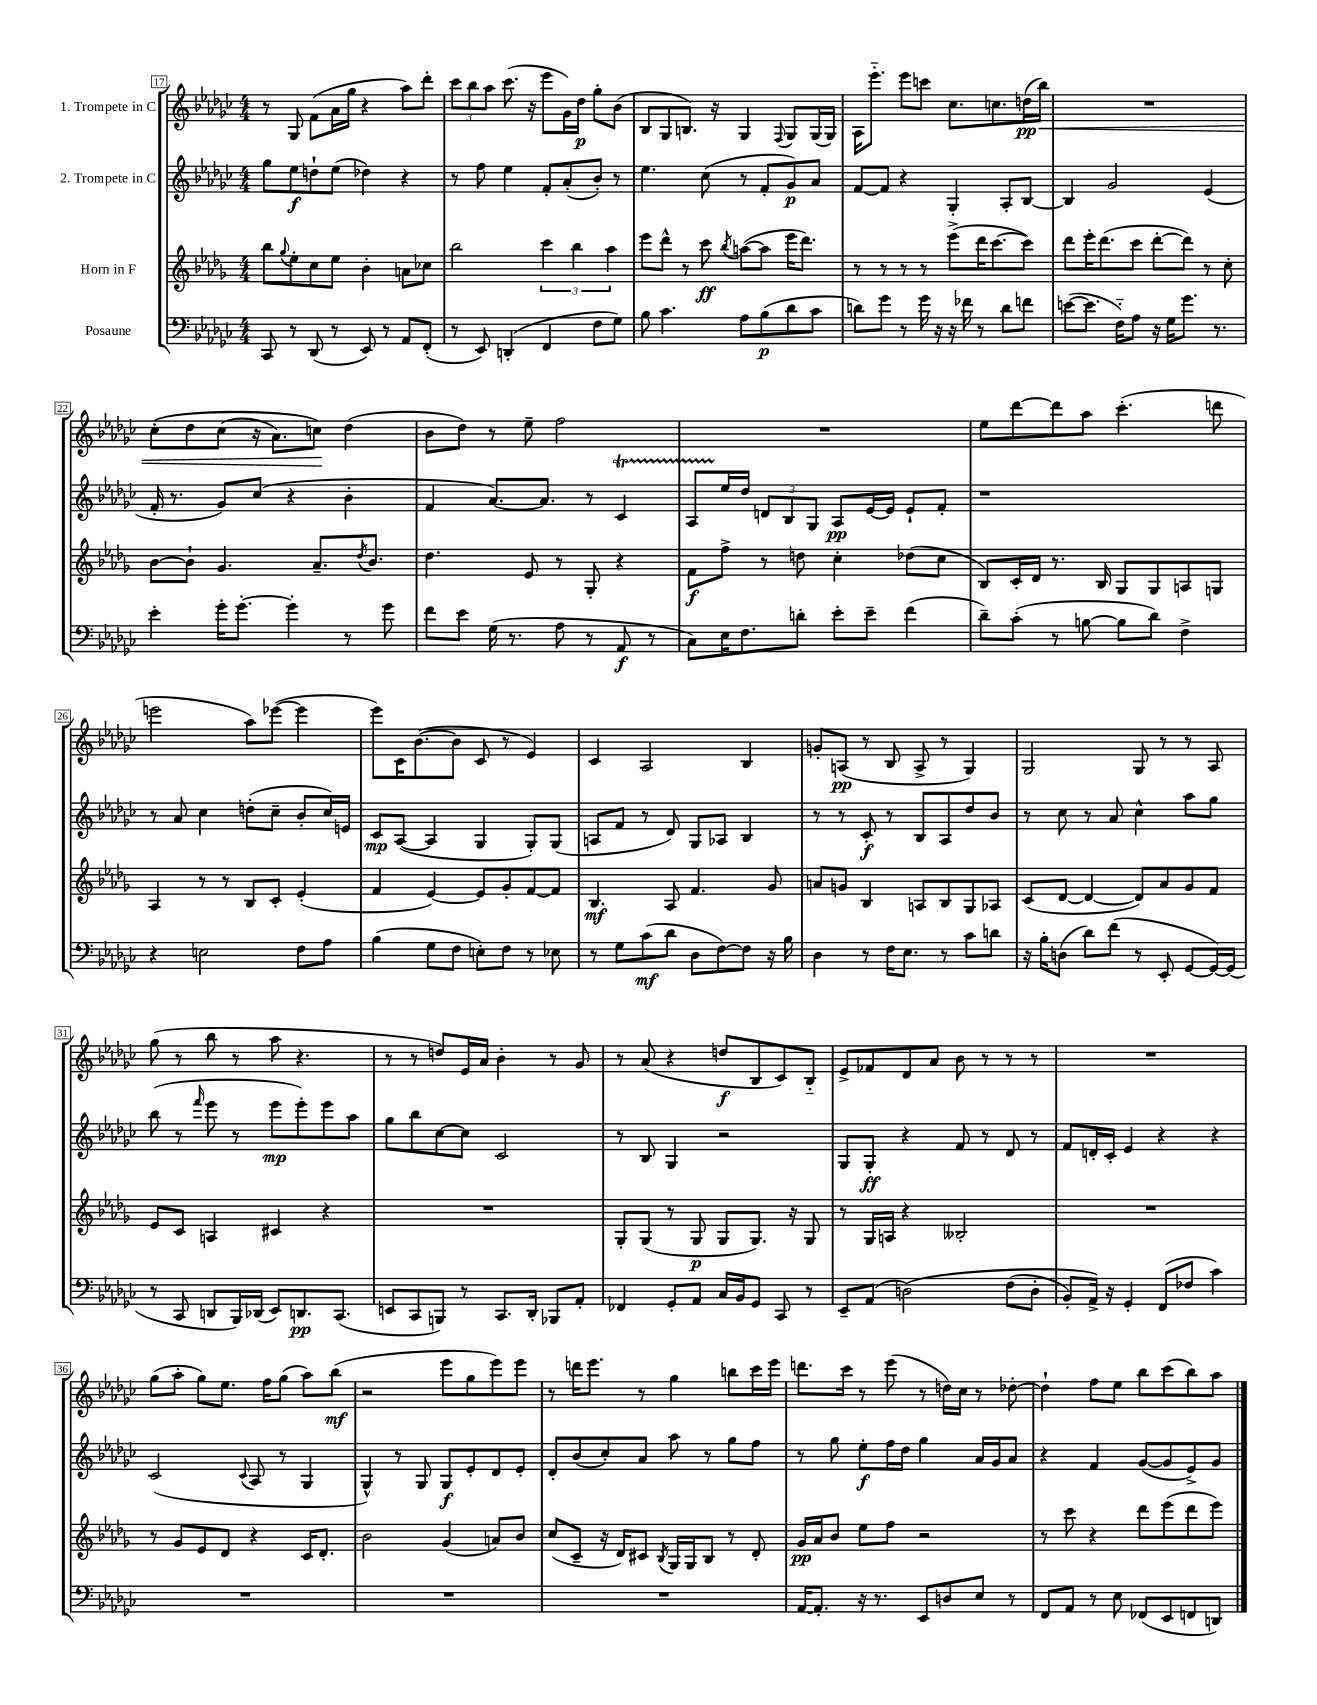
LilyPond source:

<<
\new StaffGroup <<
\new Staff = "s0" \with { instrumentName = "1. Trompete in C" } {
    \clef treble \key ges \major \numericTimeSignature \time 4/4
    r8 ges8 f'8( aes'16 ges''16 r4 aes''8) des'''8-. |
    \tuplet 3/2 { ces'''8 bes''8 aes''8 } ces'''8.( r16 ees'''8 ges'16) des''16\p ges''8-. bes'8( |
    bes8 ges8 b8.) r16 ges4 \appoggiatura { f8 } ges8 ges16( ges16) |
    aes16 ees'''8.-_ ees'''8 c'''8 ces''8. c''8. d''16\pp( bes''16\<) |
    R1 |
    ces''8-.\( des''8 ces''8( r16 aes'8.) c''8\!\) des''4( |
    bes'8 des''8) r8 ees''8-- f''2 |
    R1 |
    ees''8 des'''8~ des'''8 aes''8 ces'''4.-.( d'''8 |
    e'''2 aes''8) ees'''8~( ees'''4 |
    ees'''8) ces'16 bes'8.~( bes'8 ces'8 r8 ees'4) |
    ces'4 aes2 bes4 |
    g'8-. a8\pp( r8 bes8 a8-> r8 ges4) |
    ges2 ges8 r8 r8 aes8 |
    ges''8( r8 bes''8 r8 aes''8 r4. |
    r8 r8 d''8) ees'16 aes'16 bes'4-. r8 ges'8 |
    r8 aes'8( r4 d''8\f bes8 ces'8) bes8-_ |
    ees'8-> fes'8 des'8 aes'8 bes'8 r8 r8 r8 |
    R1 |
    ges''8( aes''8-. ges''8) ees''8. f''16 ges''8( aes''8) bes''8\mf( |
    r2 ees'''8 ges''8 ees'''8) ees'''8 |
    r8 d'''16 ees'''8. r8 ges''4 b''8 ces'''16 ees'''16 |
    d'''8. ces'''16 r8 ees'''8( r8 d''16) ces''16 r8 des''8~-. |
    des''4-! f''8 ees''8 bes''8 ces'''8( bes''8) aes''8 \bar "|." |
}
\new Staff = "s1" \with { instrumentName = "2. Trompete in C" } {
    \clef treble \key ges \major \numericTimeSignature \time 4/4
    ges''8 ees''8\f d''8-! ees''8( des''4) r4 |
    r8 f''8 ees''4 f'8-. aes'8-.( bes'8-.) r8 |
    ees''4. ces''8( r8 f'8-. ges'8\p) aes'8 |
    f'8~ f'8 r4 ges4-. aes8-. bes8~ |
    bes4 ges'2 ees'4( |
    f'16-. r8. ges'8) ces''8( r4 bes'4-. |
    f'4 aes'8.~) aes'8. r8 ces'4\startTrillSpan |
    aes8 ees''16\stopTrillSpan des''16 \tuplet 3/2 { d'8 bes8 ges8 } aes8\pp ees'16~ ees'16 ees'8-! f'8-. |
    r1 |
    r8 aes'8 ces''4 d''8-.( ces''8-- bes'8-. ces''16) e'16 |
    ces'8\mp aes8~( aes4 ges4 ges8-.) ges8( |
    a8 f'8 r8 des'8) ges8 aes8 bes4 |
    r8 r8 ces'8-.\f r8 bes8 aes8 des''8 bes'8 |
    r8 ces''8 r8 aes'8 ces''4-^ aes''8 ges''8 |
    bes''8( r8 \grace { f'''16 } ees'''8 r8 ees'''8\mp ees'''8-.) ees'''8 aes''8 |
    ges''8 bes''8 ces''8~ ces''8 ces'2 |
    r8 bes8 ges4 r2 |
    ges8 ges8-.\ff r4 f'8 r8 des'8 r8 |
    f'8 d'16-. ces'16-. ees'4 r4 r4 |
    ces'2( \appoggiatura { ces'8 } aes8 r8 ges4 |
    ges4-^) r8 ges8 ges8\f ees'8-. des'8 ees'8-. |
    des'8-. bes'8( ces''8-.) aes'8 aes''8 r8 ges''8 f''8 |
    r8 ges''8 ees''8-.\f f''16 des''16 ges''4 aes'16 ges'16 aes'8 |
    r4 f'4 ges'8~( ges'8 ees'8->) ges'8 \bar "|." |
}
\new Staff = "s2" \with { instrumentName = "Horn in F" } {
    \clef treble \key des \major \numericTimeSignature \time 4/4
    bes''8 \appoggiatura { ges''8 } ees''8-. c''8 ees''8 bes'4-. a'8 ces''8 |
    bes''2 \tuplet 3/2 { c'''4 bes''4 aes''4 } |
    ees'''8 des'''8-^ r8 c'''8\ff \acciaccatura { bes''8 } a''8~( a''8 ees'''16 des'''8.) |
    r8 r8 r8 r8 ees'''8->( des'''16 c'''8.~ c'''8) |
    des'''8 ees'''16-. des'''8.( c'''8 des'''8~-. des'''8) r8 c''8-. |
    bes'8~ bes'8-! ges'4. aes'8.-- \acciaccatura { des''8 } bes'8. |
    des''4. ees'8 r8 ges8-. r4 |
    f'8\f f''8-> r8 d''8 c''4-. des''8( c''8 |
    bes8) c'16-. des'16 r8. bes16 ges8 ges8 a8 g8 |
    aes4 r8 r8 bes8 c'8-. ees'4-.( |
    f'4 ees'4~) ees'8 ges'8-. f'8~ f'8 |
    bes4.\mf aes8 f'4. ges'8 |
    a'8 g'8 bes4 a8 bes8 ges8 aes8 |
    c'8( des'8~ des'4~ des'8) aes'8 ges'8 f'8 |
    ees'8 c'8 a4 cis'4 r4 |
    R1 |
    ges8-. ges8( r8 ges8\p ges8 ges8.) r16 ges8 |
    r8 ges16 a16 r4 beses2-. |
    R1 |
    r8 ges'8 ees'8 des'8 r4 c'16 des'8.-. |
    bes'2 ges'4( a'8) bes'8 |
    c''8( c'8-- r16 des'16) cis'8 \acciaccatura { bes8 } ges16 ges16 bes8 r8 des'8-. |
    ges'16\pp aes'16 bes'8 ees''8 f''8 r2 |
    r8 c'''8 r4 des'''8 ees'''8( des'''8 ees'''8) \bar "|." |
}
\new Staff = "s3" \with { instrumentName = "Posaune" } {
    \clef bass \key ges \major \numericTimeSignature \time 4/4
    ces,8 r8 des,8( r8 ees,8) r8 aes,8 f,8-.( |
    r8 ees,8) d,4-.( f,4 f8 ges8) |
    bes8 ces'4. aes8 bes8\p( des'8 ces'8 |
    d'8) ges'8 r8 ges'16 r16 r16 fes'16 r8 d'8 f'8 |
    e'8~( e'8. f16-_) aes8 r16 ges16 ges'8. r8. |
    ees'4-. ges'16-. ges'8.~-. ges'4-. r8 ges'8 |
    f'8 ees'8 ges16( r8. aes8 r8 aes,8\f r8 |
    ces8) ees16 f8. d'8-. ees'8-. ees'8-- f'4( |
    des'8--) ces'8-.( r8 b8~ b8 des'8) f4-> |
    r4 e2 f8 aes8 |
    bes4( ges8 f8 e8-.) f8 r8 ees8 |
    r8 ges8 ces'8\mf( des'8 des8 f8~) f8 r16 bes16 |
    des4 r8 f16 ees8. r8 ces'8 d'8 |
    r16 bes16-. d8( des'8) f'8( r8 ees,8-. ges,8~ ges,16~) ges,16( |
    r8 ces,8 d,8 bes,,16) des,16( ees,8) d,8.\pp ces,8.( |
    e,8 ces,8 b,,8) r8 ces,8. des,16-. bes,,8 aes,8-. |
    fes,4 ges,8-. aes,8 ces16 bes,16 ges,8 ces,8 r8 |
    ees,8-- aes,8( d2)\( f8( d8-. |
    bes,8-.) aes,16->\) r16 ges,4-. f,8( fes8 ces'4) |
    R1 |
    R1 |
    R1 |
    aes,16~ aes,8.-. r16 r8. ees,8 d8 ees8 r8 |
    f,8 aes,8 r8 ees8 fes,8( ees,8 f,8 d,8) \bar "|." |
}
>>
>>
\layout { \context { \Score currentBarNumber = #17 \override BarNumber.stencil = #(make-stencil-boxer 0.1 0.3 ly:text-interface::print) } }
